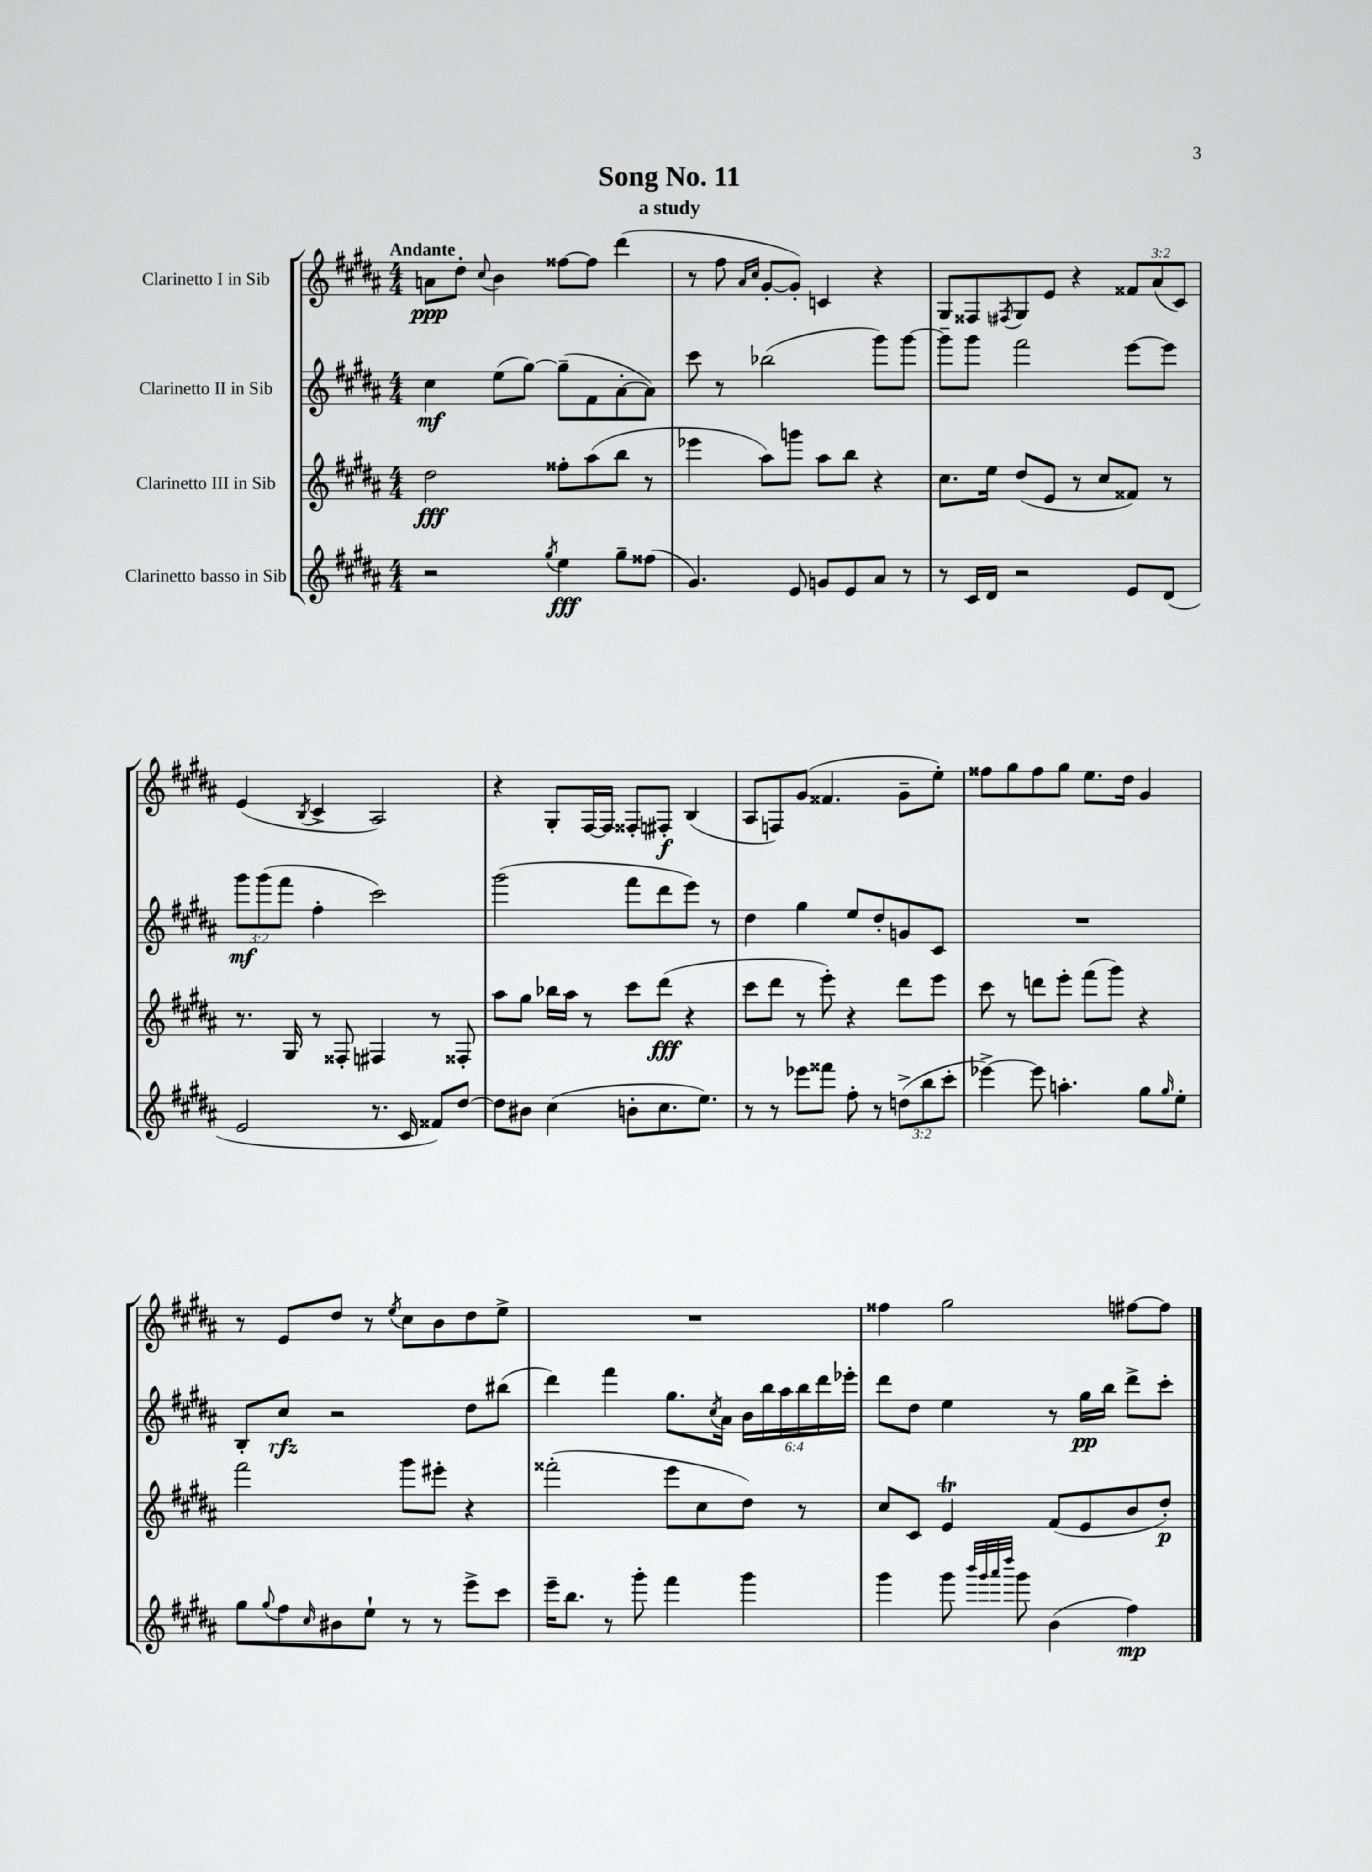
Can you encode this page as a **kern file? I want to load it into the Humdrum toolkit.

**kern	**dynam	**kern	**dynam	**kern	**dynam	**kern	**dynam
*part4	*part4	*part3	*part3	*part2	*part2	*part1	*part1
*staff4	*staff4	*staff3	*staff3	*staff2	*staff2	*staff1	*staff1
*I"Clarinetto basso in Sib	*	*I"Clarinetto III in Sib	*	*I"Clarinetto II in Sib	*	*I"Clarinetto I in Sib	*
*clefG2	*	*clefG2	*	*clefG2	*	*clefG2	*
*k[f#c#g#d#a#]	*	*k[f#c#g#d#a#]	*	*k[f#c#g#d#a#]	*	*k[f#c#g#d#a#]	*
*M4/4	*	*M4/4	*	*M4/4	*	*M4/4	*
=1	=1	=1	=1	=1	=1	=1	=1
!	!	!	!	!	!	!LO:TX:a:B:t=Andante	!
2r	.	2dd#\	fff	4cc#\	mf	8an\L	ppp
.	.	.	.	.	.	8dd#'\J	.
.	.	.	.	.	.	8qqcc#/	.
.	.	.	.	(8ee\L	.	4b\	.
.	.	.	.	[8gg#\J)	.	.	.
8qgg#/	.	.	.	.	.	.	.
4ee\	fff	8ff##X'\L	.	(8gg#~\L]	.	[8ff##X\L	.
.	.	(8aa#\	.	8f#\	.	8ff##\J]	.
8gg#~\L	.	8bb\J	.	[8a#'\	.	(4ddd#\	.
(8ff##X\J	.	8r	.	8a#\J])	.	.	.
=2	=2	=2	=2	=2	=2	=2	=2
4.g#/)	.	4eee-X\	.	8ccc#\	.	8r	.
.	.	.	.	8r	.	8ff#\	.
.	.	.	.	.	.	16qqa#/LL	.
.	.	.	.	.	.	16qqcc#/JJ	.
.	.	8aa#\L)	.	(2bb-X\	.	[8g#'/L	.
8e/	.	8gggn\J	.	.	.	8g#'/J])	.
8gn/L	.	8aa#\L	.	.	.	4cn/	.
8e/	.	8bb\J	.	.	.	.	.
8a#/J	.	4r	.	8ggg#\L)	.	4r	.
8r	.	.	.	[8ggg#\J	.	.	.
=3	=3	=3	=3	=3	=3	=3	=3
8r	.	8.cc#\L	.	8ggg#~\L]	.	8G#/L	.
16c#/LL	.	.	.	8ggg#\J	.	8F##X/	.
16d#/JJ	.	16ee\Jk	.	.	.	.	.
.	.	.	.	.	.	8qF#X/	.
2r	.	(8dd#/L	.	2fff#\	.	8G#/	.
.	.	8e/J	.	.	.	8e/J	.
.	.	8r	.	.	.	4r	.
.	.	8cc#/L	.	.	.	.	.
8e/L	.	8f##X/J)	.	[8eee\L	.	12f##X/L	.
.	.	.	.	.	.	(12a#/	.
(8d#/J	.	8r	.	8eee\J]	.	.	.
.	.	.	.	.	.	12c#/J)	.
!!LO:LB:g=z
=4	=4	=4	=4	=4	=4	=4	=4
2e/	.	8.r	.	12ggg#\L	mf	(4e/	.
.	.	.	.	(12ggg#\	.	.	.
.	.	.	.	12fff#\J	.	.	.
.	.	16G#/	.	.	.	.	.
.	.	.	.	.	.	8qB/	.
.	.	8r	.	4ff#'\	.	4c#^/	.
.	.	8F##X'/	.	.	.	.	.
8.r	.	4F#X/	.	2ccc#\)	.	2A#/)	.
16c#/	.	.	.	.	.	.	.
8f##X/L)	.	8r	.	.	.	.	.
[8dd#/J	.	8F##X'/	.	.	.	.	.
=5	=5	=5	=5	=5	=5	=5	=5
8dd#\L]	.	8aa#\L	.	(2ggg#\	.	4r	.
8b#X\J	.	8gg#\J	.	.	.	.	.
(4cc#\	.	16bb-X\LL	.	.	.	8G#'/L	.
.	.	16aa#\JJ	.	.	.	.	.
.	.	8r	.	.	.	[16F#/L	.
.	.	.	.	.	.	16F#/JJ]	.
8bn'\L	.	8ccc#\L	.	8fff#\L	.	8F##X'/L	.
8.cc#\	.	(8ddd#\J	fff	8ddd#\	.	8F#X'/J	f
.	.	4r	.	8eee\J)	.	(4B/	.
8.ee\J)	.	.	.	.	.	.	.
.	.	.	.	8r	.	.	.
=6	=6	=6	=6	=6	=6	=6	=6
8r	.	8ccc#\L	.	4dd#\	.	8A#/L	.
8r	.	8ddd#\J	.	.	.	8Fn/)	.
8eee-X\L	.	8r	.	4gg#\	.	(8g#/J	.
8fff##X\J	.	8eee'\)	.	.	.	4.f##X/	.
8ff#'\	.	4r	.	8ee/L	.	.	.
8r	.	.	.	8dd#'/	.	.	.
(12ddn^\L	.	8ddd#\L	.	8gn/	.	8g#~\L	.
12bb\	.	.	.	.	.	.	.
.	.	8eee\J	.	8c#/J	.	8ee'\J)	.
12ccc#'\J	.	.	.	.	.	.	.
=7	=7	=7	=7	=7	=7	=7	=7
[4eee-X^\)	.	8ccc#\	.	1r	.	8ff##X\L	.
.	.	8r	.	.	.	8gg#\	.
8eee-\]	.	8dddn\L	.	.	.	8ff##\	.
4.aan'\	.	8eee'\J	.	.	.	8gg#\J	.
.	.	(8fff#\L	.	.	.	8.ee\L	.
.	.	8ggg#\J)	.	.	.	.	.
.	.	.	.	.	.	16dd#\Jk	.
8gg#\L	.	4r	.	.	.	4g#/	.
16qqgg#/	.	.	.	.	.	.	.
8ee'\J	.	.	.	.	.	.	.
!!LO:LB:g=z
=8	=8	=8	=8	=8	=8	=8	=8
8gg#\L	.	2fff#\	.	8B'/L	.	8r	.
8qqgg#/	.	.	.	.	.	.	.
8ff#\	.	.	.	8cc#/J	rfz	8e/L	.
16qqcc#/	.	.	.	.	.	.	.
8b#X\	.	.	.	2r	.	8dd#/J	.
8ee`\J	.	.	.	.	.	8r	.
.	.	.	.	.	.	8qee/	.
8r	.	8ggg#\L	.	.	.	8cc#\L	.
8r	.	8eee#X'\J	.	.	.	8b\	.
8eee^\L	.	4r	.	8dd#\L	.	8dd#\	.
8ccc#\J	.	.	.	(8bb#X\J	.	8ee^\J	.
=9	=9	=9	=9	=9	=9	=9	=9
16eee~\KL	.	(2fff##X'\	.	4ddd#\)	.	1r	.
8.bb\J	.	.	.	.	.	.	.
8r	.	.	.	4fff#\	.	.	.
8ggg#'\	.	.	.	.	.	.	.
4fff#\	.	8eee\L	.	8.gg#\L	.	.	.
.	.	8cc#\	.	.	.	.	.
.	.	.	.	8qcc#/	.	.	.
.	.	.	.	16a#\Jk	.	.	.
4ggg#\	.	8dd#\J)	.	24b\LL	.	.	.
.	.	.	.	24bb\	.	.	.
.	.	.	.	24aa#\	.	.	.
.	.	8r	.	24bb\	.	.	.
.	.	.	.	24ddd#\	.	.	.
.	.	.	.	24eee-X'\JJ	.	.	.
=10	=10	=10	=10	=10	=10	=10	=10
4ggg#\	.	8cc#/L	.	8ddd#\L	.	4ff##X\	.
.	.	8c#/J	.	8dd#\J	.	.	.
8ggg#\	.	4eT/	.	4ee\	.	2gg#\	.
32qqbbb/LLL	.	.	.	.	.	.	.
32qqggg#/	.	.	.	.	.	.	.
32qqaaa#/	.	.	.	.	.	.	.
32qqdddd#/JJJ	.	.	.	.	.	.	.
8ggg#\	.	.	.	.	.	.	.
(4b\	.	(8f#/L	.	8r	.	.	.
.	.	8e/	.	16gg#\LL	pp	.	.
.	.	.	.	16bb\JJ	.	.	.
4ff#\)	mp	8b/	.	8ddd#^\L	.	[8ff#X\L	.
.	.	8dd#'/J)	p	8ccc#'\J	.	8ff#\J]	.
==	==	==	==	==	==	==	==
*-	*-	*-	*-	*-	*-	*-	*-
